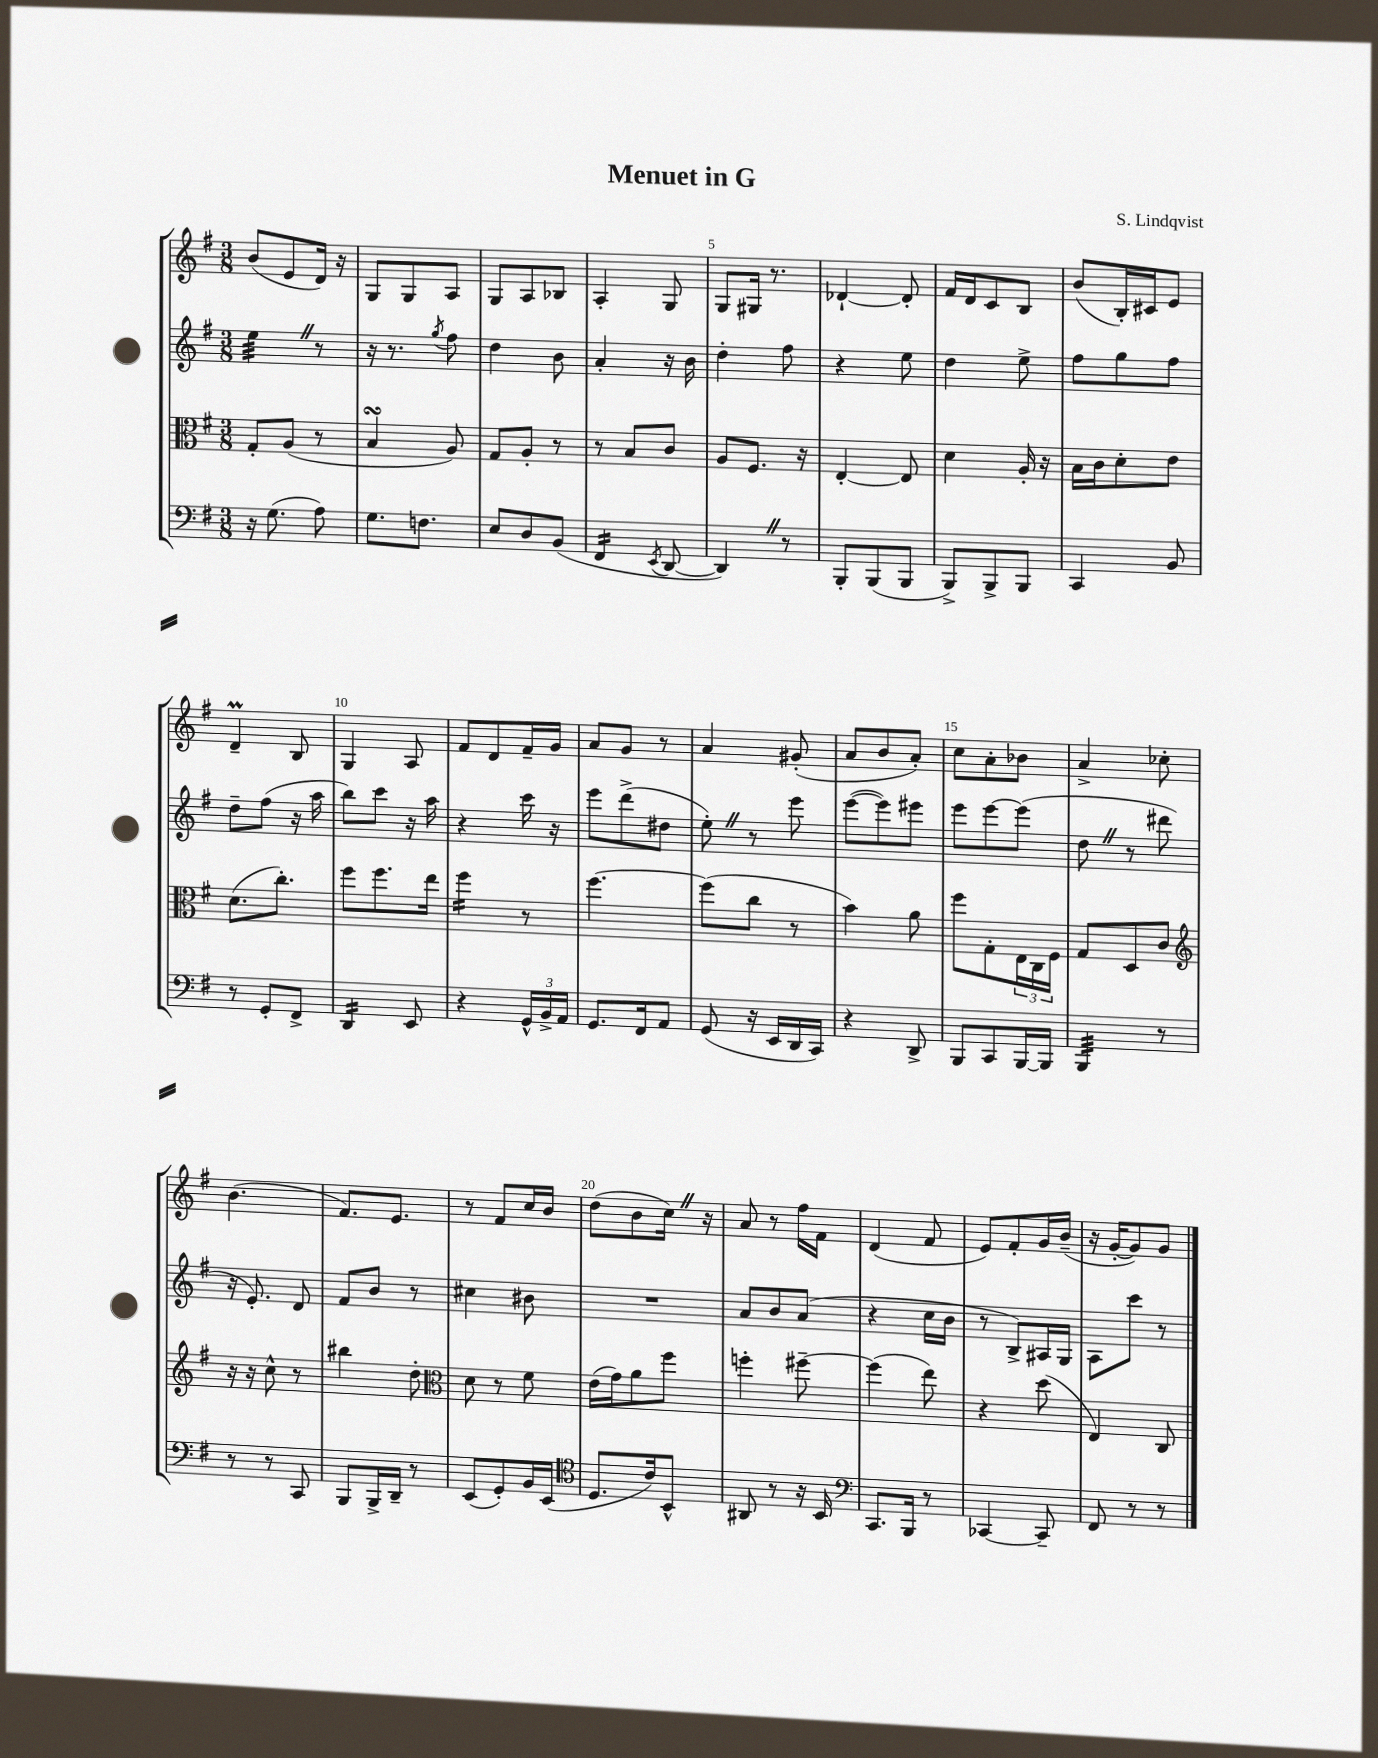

**kern	**kern	**kern	**kern
*staff4	*staff3	*staff2	*staff1
*clefF4	*clefC3	*clefG2	*clefG2
*k[f#]	*k[f#]	*k[f#]	*k[f#]
*M3/8	*M3/8	*M3/8	*M3/8
16r	8G'	4ee	(8b
(8.G	.	.	.
.	(8A	.	8e
8A)	8r	8r	16d)
.	.	.	16r
=	=	=	=
8.G	4B	16r	8G
.	.	8.r	.
.	.	.	8G
8.F	.	.	.
.	.	8qgg	.
.	8A)	8ff#	8A
=	=	=	=
8E	8G	4dd	8G
8D	8A'	.	8A
(8BB	8r	8b	8B-
=	=	=	=
4FF#	8r	4a'	4A'
.	8B	.	.
8qEE	.	.	.
[8DD	8c	16r	8G
.	.	16b	.
=	=	=	=
4DD])	8A	4dd'	8G
.	8.F#	.	16G#
.	.	.	8.r
8r	.	8ff#	.
.	16r	.	.
=	=	=	=
8BBB'	[4E'	4r	[4d-`
(8BBB	.	.	.
8BBB	8E]	8ee	8d-']
=	=	=	=
8BBB^)	4d	4dd	16f#
.	.	.	16d
8BBB^	.	.	8c
8BBB	16A'	8ee^	8B
.	16r	.	.
=	=	=	=
4CC	16B	8ff#	(8b
.	16c	.	.
.	8d'	8gg	16B')
.	.	.	16c#
8BB	8e	8ff#	8e
=	=	=	=
8r	(8.d	8dd~	4d~
8GG'	.	(8ff#	.
.	8.cc')	.	.
8FF#^	.	16r	8B
.	.	16aa	.
=	=	=	=
4DD	8ff#	8bb)	4G
.	8.ff#	8ccc	.
8EE	.	16r	8A
.	16ee	16aa	.
=	=	=	=
4r	4ff#	4r	8f#
.	.	.	8d
24GG^^	8r	16ccc	16f#~
24BB^	.	.	.
.	.	16r	16g
24AA	.	.	.
=	=	=	=
8.GG	[4.ff#	8eee	8a
.	.	(8ddd^	8g
16FF#	.	.	.
8AA	.	8dd#	8r
=	=	=	=
(8GG	(8ff#]	8ee')	4a
16r	8cc	8r	.
16EE	.	.	.
16DD	8r	8eee	(8g#'
16CC)	.	.	.
=	=	=	=
4r	4b)	([8eee	8a
.	.	8eee])	8b
8DD^	8a	8eee#	8a')
=	=	=	=
8BBB	8ff#	8eee	8cc
8CC	8G'	[8eee	8a'
[16BBB	24E	(8eee]	8b-
.	24C	.	.
16BBB]	.	.	.
.	24F#	.	.
=	=	=	=
4BBB	8G	8dd	4a^
.	8D	8r	.
8r	8c	8ddd#	8cc-'
=	=	=	=
*	*clefG2	*	*
8r	16r	16r	(4.b
.	16r	8.e')	.
8r	8cc^^	.	.
8CC	8r	8d	.
=	=	=	=
8BBB	4bb#	8f#	8.f#)
16BBB^	.	8b	.
16DD~	.	.	8.e
8r	8dd'	8r	.
=	=	=	=
*	*clefC3	*	*
(8EE	8d	4cc#	8r
8GG')	8r	.	8f#
16BB	8f#	8b#	16cc
(16EE	.	.	16b
=	=	=	=
*clefC4	*	*	*
8.D	(16e	4.r	(8dd
.	16g)	.	.
.	8a	.	8b
16c)	.	.	.
8BB^^	8ff#	.	16cc)
.	.	.	16r
=	=	=	=
8AA#	4ff'	8a	8a
8r	.	8b	8r
16r	[8ff#~	(8a	16ff#
16BB	.	.	16f#
=	=	=	=
*clefF4	*	*	*
8.CC	(4ff#]	4r	(4d
16BBB	.	.	.
8r	8ee)	16cc	8f#
.	.	16b	.
=	=	=	=
[4CC-	4r	8r	8e)
.	.	8B^)	8f#'
8CC-~]	(8dd	16A#	16g
.	.	16G	(16b~
=	=	=	=
8FF#	4E)	8A	16r
.	.	.	[16g'
8r	.	8ccc	8g])
8r	8C	8r	8g
==	==	==	==
*-	*-	*-	*-
